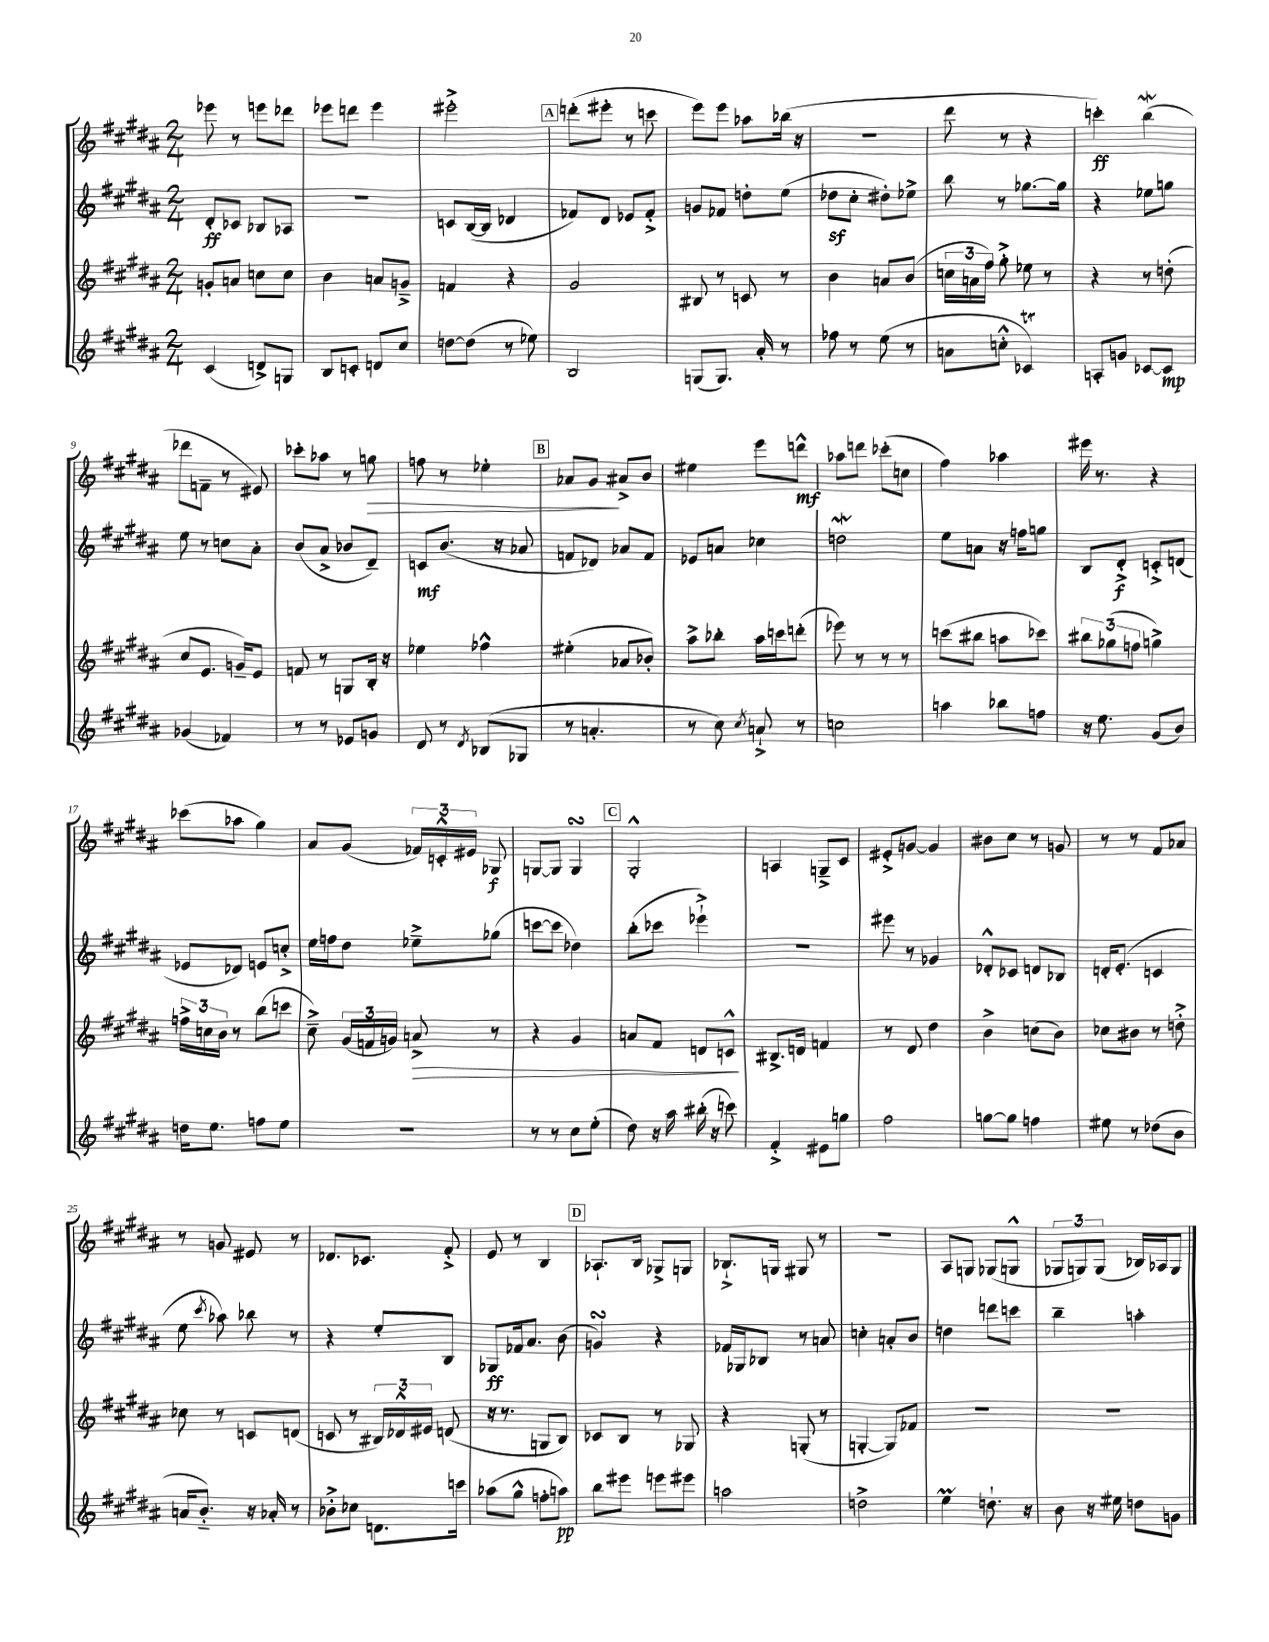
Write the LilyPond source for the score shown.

<<
\new StaffGroup <<
\new Staff = "s0" {
    \clef treble \key b \major \numericTimeSignature \time 2/4
    \autoBeamOff ees'''8 r8 e'''8[ des'''8] |
    ees'''8[ d'''8] ees'''4 |
    eis'''2-.-> |
    \mark \markup { \box "A" } d'''8[-.( eis'''8]-. r8 c'''8 |
    e'''8[) e'''8] aes''8[ bes''16]( r16 |
    r2 |
    dis'''8 r8 r4 |
    c'''4-.\ff) b''4\mordent( |
    des'''8[ f'8]-- r8 eis'8) |
    ces'''8[-. aes''8] r8 g''8\> |
    f''8 r8 ees''4-. |
    \mark \markup { \box "B" } aes'8[ gis'8]\! ais'8[-> b'8] |
    eis''4 e'''8[ d'''8]-^\mf |
    aes''8[ d'''8] ces'''8[-.( c''8] |
    fis''4) aes''4 |
    eis'''16 r8. r4 |
    ces'''8[( aes''8] gis''4) |
    ais'8[ gis'8]( \tuplet 3/2 { fes'16[) c'16-.-^ eis'16] } ges8\f |
    g8[~ g8] g4\turn |
    \mark \markup { \box "C" } gis2-.-^ |
    a4 g8[---> cis'8] |
    eis'8[-.-> g'8]~ g'4 |
    bis'8[ cis''8] r8 g'8 |
    r8 r8 fis'8[ aes'8] |
    r8 g'8 eis'8 r8 |
    des'8.[ ces'8.] fis'8-.-> |
    e'8 r8 b4 |
    \mark \markup { \box "D" } aes8.[-! b16] ges8[-> g8] |
    bes8.[-!-> g16] gis8 r8 |
    R2 |
    ais8[ g8] ges8[( g8]-^ |
    \tuplet 3/2 { ges8[ g8) g8]( } bes16[) aes16 g8] \bar "|." |
}
\new Staff = "s1" {
    \clef treble \key b \major \numericTimeSignature \time 2/4
    \autoBeamOff dis'8[-.\ff ces'8] bes8[ aes8] |
    r2 |
    c'8[ b16~( b16] des'4 |
    \mark \markup { \box "A" } fes'8[) dis'8] ees'8[ fes'8]-.-> |
    g'8[ fes'8] d''8[-. e''8]( |
    des''8[\sf cis''8]-. dis''8[-.) ees''8]-> |
    b''8 r8 ges''8.[~ ges''16] |
    r4 ees''8[ g''8] |
    e''8 r8 c''8[ ais'8]-. |
    b'8[( ais'8]-> bes'8[ dis'8]--) |
    c'8[\mf b'8.]( r16 aes'8 |
    \mark \markup { \box "B" } f'8[ des'8]) aes'8[ f'8] |
    ees'8[ a'8] ces''4 |
    d''2\mordent |
    e''8[ a'8] r16 f''16[ g''8] |
    b8[ dis'8]-.->\f c'8[-.-> d'8]( |
    ees'8[ des'8]) e'8[ c''8]-.-> |
    e''16[ f''16 dis''8] ees''8[---> ges''8]( |
    c'''8[~ c'''8] des''4) |
    \mark \markup { \box "C" } b''8[-.( ces'''8] ees'''4-!->) |
    R2 |
    eis'''8 r8 ges'4 |
    des'8[-.-^ ces'8] d'8[ bes8] |
    d'16[-. e'8.]-.( c'4 |
    e''8 \acciaccatura { cis'''8 } aes''8) bes''8 r8 |
    r4 e''8[-. b8] |
    ges8[\ff fes'16 ais'8.] b'8( |
    \mark \markup { \box "D" } g'4\turn) r4 |
    fes'16[ ges16 bes8] r8 a'8 |
    c''4-. a'8[-. b'8] |
    d''4 d'''8[ c'''8] |
    b''4-- a''4-. \bar "|." |
}
\new Staff = "s2" {
    \clef treble \key b \major \numericTimeSignature \time 2/4
    \autoBeamOff g'8[-. a'8] c''8[ c''8] |
    b'4 a'8[ g'8]---> |
    f'4 r4 |
    \mark \markup { \box "A" } gis'2 |
    bis8 r8 c'8 r8 |
    b'4 a'8[ b'8]( |
    \tuplet 3/2 { c''16[ a'16 fis''16]) } gis''8-.-> ees''8 r8 |
    r4 r8 d''8-.( |
    cis''8[ e'8.] g'16[--) e'8] |
    f'8 r8 g8[ b16]-. r16 |
    ees''4 fes''4-^ |
    \mark \markup { \box "B" } eis''4-.( aes'8[ bes'8]-.) |
    ais''8[-> bes''8]-. ais''16[ c'''16 d'''8]-.( |
    ees'''8) r8 r8 r8 |
    c'''8[( bis''8] a''8[ ces'''8]) |
    \tuplet 3/2 { bis''8[ ges''8( f''8] } g''4->) |
    \tuplet 3/2 { f''16[-> c''16 b'16] } r8 b''8[( c'''8] |
    cis''8--->) \tuplet 3/2 { gis'16[( f'16 g'16]) } a'8->\> r8 |
    r4 gis'4 |
    \mark \markup { \box "C" } a'8[ fis'8] d'8[ c'8]-^\! |
    bis8.[-> d'16] f'4 |
    r8 dis'8 dis''4 |
    b'4-> c''8[( b'8]) |
    ces''8[ bis'8] r8 d''8-.-> |
    ces''8 r8 c'8[ d'8]( |
    c'8 r8 \tuplet 3/2 { bis16[) des'16-^ eis'16] } d'8( |
    r16 r8. g8[ b8]) |
    \mark \markup { \box "D" } ces'8[ b8] r8 ges8 |
    r4 g8-.( r8 |
    g4~-. g8[) fes'8] |
    R2 |
    R2 \bar "|." |
}
\new Staff = "s3" {
    \clef treble \key b \major \numericTimeSignature \time 2/4
    \autoBeamOff cis'4( d'8[->) g8] |
    b8[ c'8]-. d'8[ cis''8] |
    d''8[~ d''8]( r8 ees''8) |
    \mark \markup { \box "A" } b2 |
    g8[( g8.]) ais'16-. r8 |
    fes''8 r8 e''8( r8 |
    a'8[ c''8]-.-^ ces'4\trill) |
    a8[-. g'8] ces'8[~ ces'8]\mp |
    ges'4( fes'4) |
    r8 r8 ees'8[ g'8] |
    dis'8 r8 \acciaccatura { dis'8 } bes8[( ges8] |
    \mark \markup { \box "B" } r8 a'4.-. |
    r8 cis''8) \acciaccatura { cis''8 } a'8-!-> r8 |
    c''2 |
    a''4 bes''8[ f''8] |
    r16 e''8. gis'8[( b'8]) |
    d''16[ e''8.] f''8[ e''8] |
    r2 |
    r8 r8 cis''8[ e''8]-.( |
    \mark \markup { \box "C" } dis''8) r16 ais''16 bis''16-.( r16 c'''8) |
    fis'4-.-> eis'8[ g''8] |
    fis''2 |
    g''8[~ g''8] f''4 |
    eis''8 r8 des''8[( b'8] |
    a'16[ b'8.]-_) r16 aes'16-. r8 |
    bes'8[-.-> ces''8] d'8.[ c'''16] |
    aes''8[( gis''8]-^ f''8[-. a''8]\pp) |
    \mark \markup { \box "D" } b''8[ eis'''8] e'''8[ eis'''8] |
    a''2 |
    d''2-> |
    e''4\prall d''8.-! r16 |
    b'8 r16 eis''16 d''8[ g'8] \bar "|." |
}
>>
>>
